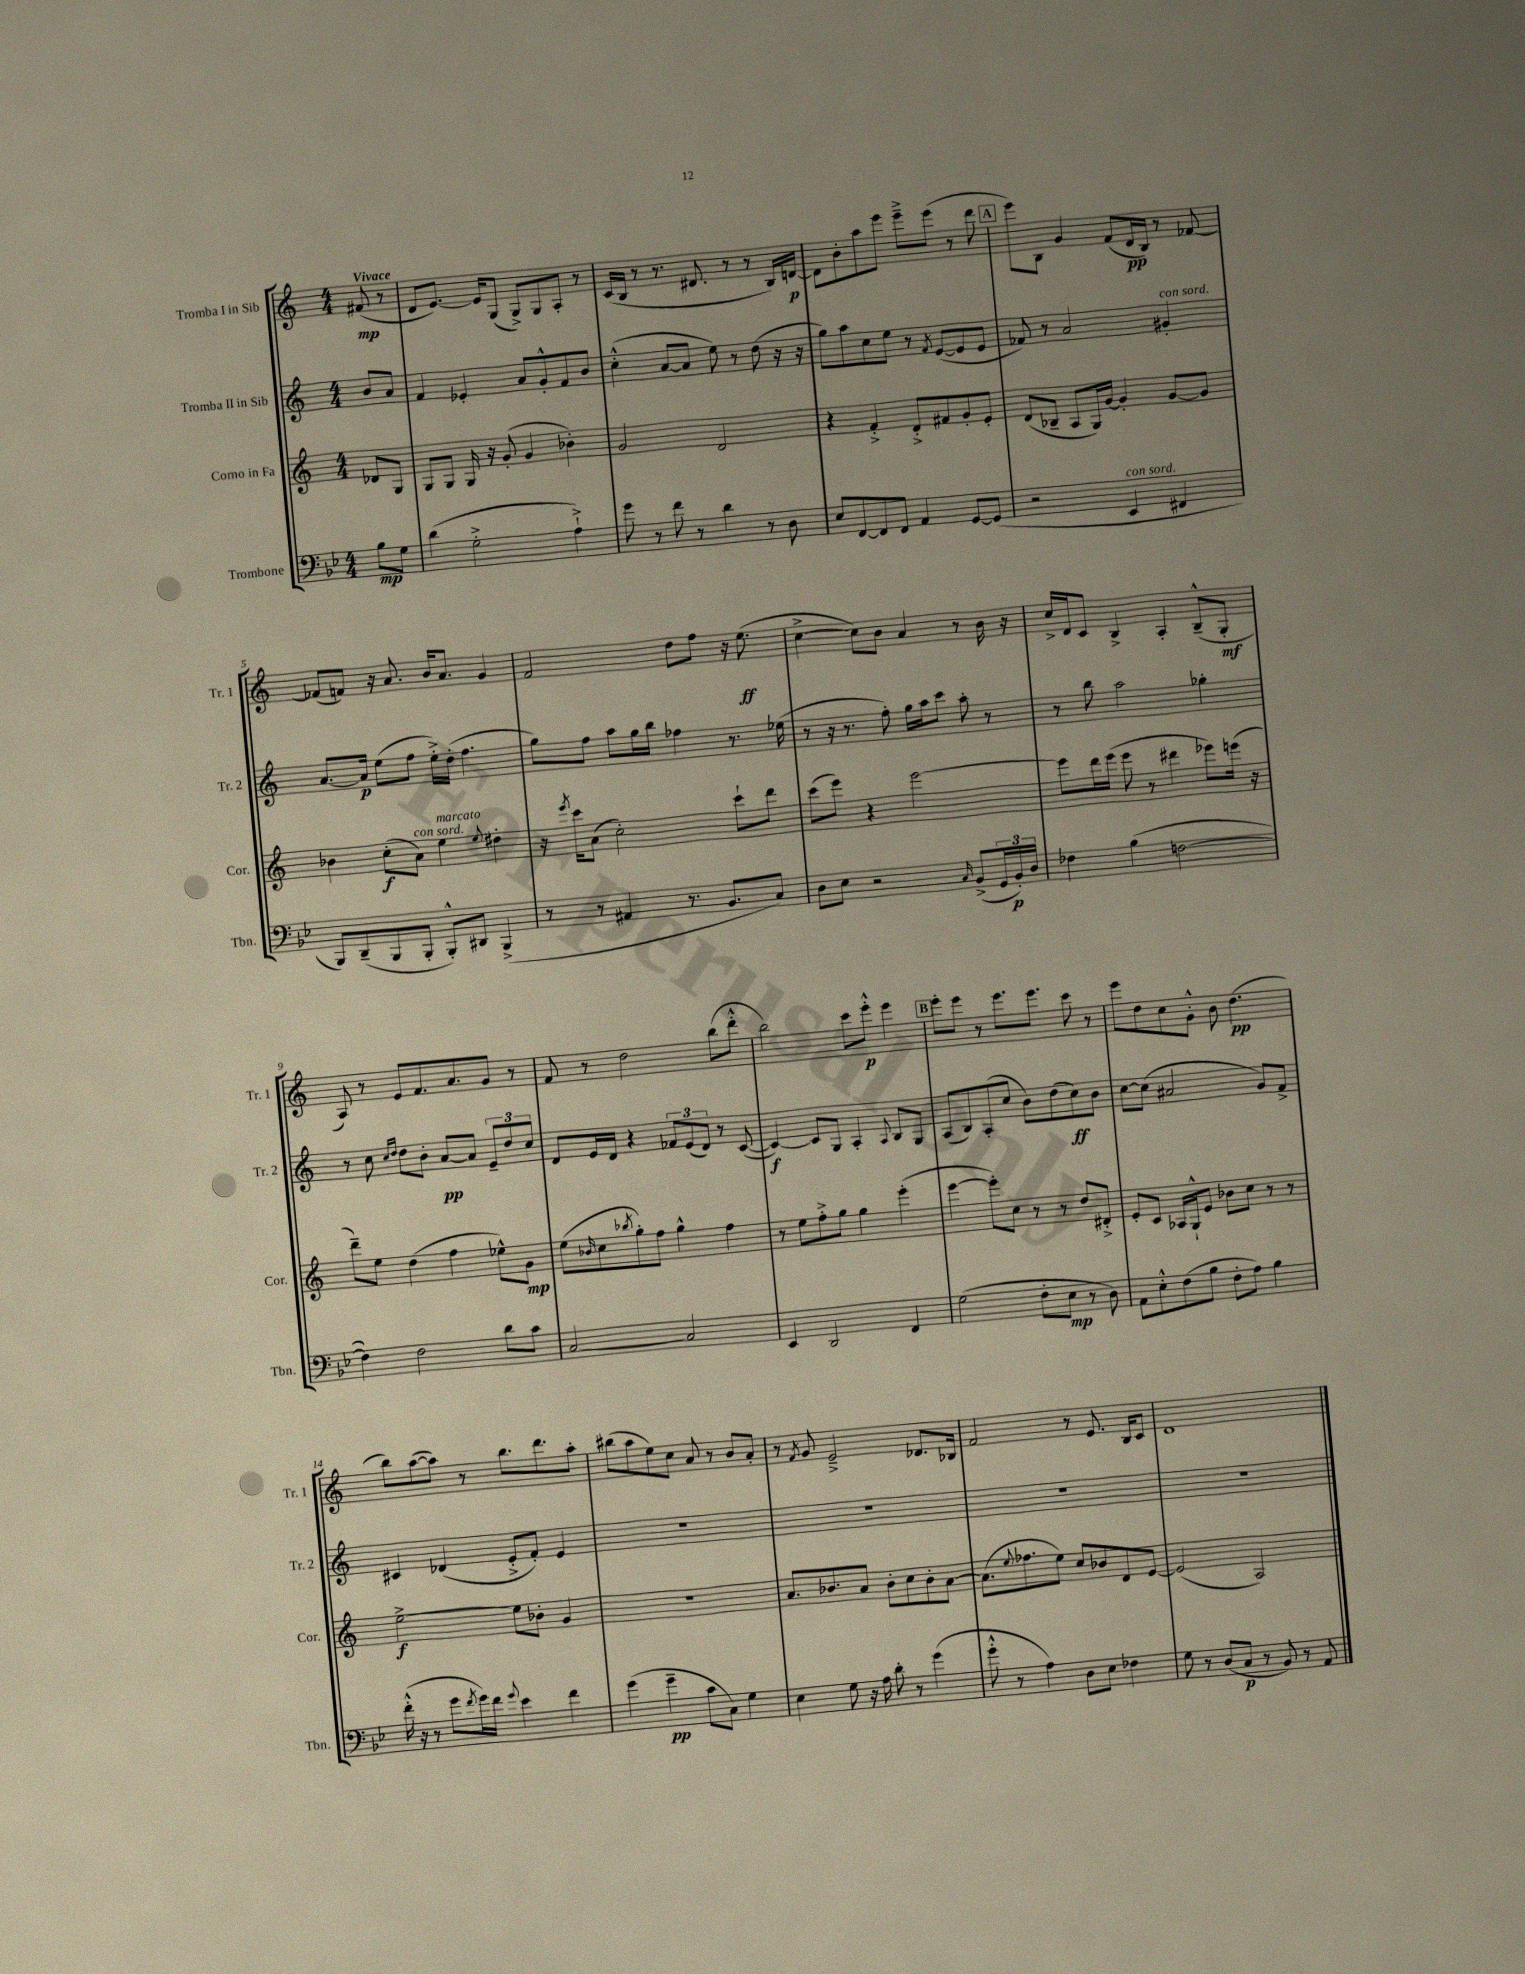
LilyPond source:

<<
\new StaffGroup <<
\new Staff = "s0" \with { instrumentName = "Tromba I in Sib" shortInstrumentName = "Tr. 1" } {
    \clef treble \key c \major \numericTimeSignature \time 4/4 \partial 4 \tempo "Vivace"
    fis'8\mp( r8 |
    d'8 e'8.~) e'16 g8( g8->) g8 a8-. r8 |
    c'16( b16 r8 r8. dis'8. r8 r8 b16) d'16~\p |
    d'8 b'8-. a''8 e'''8 e'''8---> e'''8( r8 d'''8 |
    \mark \markup { \box "A" } e'''8) b8 g'4 f'8( d'16\pp b16) r8 fes'8~ |
    fes'8( f'8) r16 a'8. b'16 a'8. g'4 |
    f'2 d''8 f''8 r16 e''8.\ff( |
    c''4~-> c''8) b'8 a'4 r8 b'16 r16 |
    c''16-> d'16 c'8 b4-> a4-. b8---^( g8-.\mf |
    a8) r8 e'8 f'8. a'8. g'8 r8 |
    f'8 r8 d''2 b''8( d'''8-.-^ |
    b''2) c'''8 e'''8-.-^\p e'''4 |
    \mark \markup { \box "B" } e'''8-. e'''8 r8 e'''8. e'''8. c'''8 r8 |
    e'''8 d''8 c''8 g'8-.-^ b'8 d''4.\pp( |
    b''8) a''8~( a''8) r8 b''8. d'''8. a''8-. |
    bis''8( a''8 e''8) c''8 a'8 r8 b'8 a'8-. |
    r8 \acciaccatura { f'8 } g'8 e'2---> des'8. bes16 |
    f'2 r8 e'8. b16 c'8 |
    d'1 \bar "|." |
}
\new Staff = "s1" \with { instrumentName = "Tromba II in Sib" shortInstrumentName = "Tr. 2" } {
    \clef treble \key c \major \numericTimeSignature \time 4/4 \partial 4
    b'8 a'8 |
    f'4 ees'4-. a'8 g'8-.-^ f'8 b'8 |
    c''4-.-^( a'8~ a'8 e''8) r8 d''8( r16 r16 |
    g''8) a''8 c''8 e''8 r8 \acciaccatura { f'8 } e'8~( e'8 e'8 |
    \mark \markup { \box "A" } fes'8) r8 a'2 gis'4-.^\markup { \italic "con sord." } |
    a'8.~ a'16\p e''8( f''8 e''16-.->) d''16-.( f''4. |
    g''8) f''8 a''8 g''16 b''16 fes''4 r8. ees''16( |
    r8 r16 r8. f''8-.) g''16 a''16 c'''8 a''8-. r8 |
    r8 b''8 a''2 ges''4-. |
    r8 c''8 \grace { c''16 d''16 } d''8 b'8-. a'8~\pp a'8 \tuplet 3/2 { e'8-- d''8 c''8 } |
    d'8 e'16 d'16 r4 \tuplet 3/2 { fes'8 e'8( d'8) } r8 c'8~( |
    c'4~\f) c'8 g8 a4-. \appoggiatura { a8 } b8 g8 |
    \mark \markup { \box "B" } a8( b8) a8-.( c''8 b'8) d''8( c''8\ff) b'8 |
    c''8~ c''8( ais'2 g'8) f'8-> |
    cis'4 des'4( e'8-.-> f'8-.) e'4 |
    R1 |
    R1 |
    R1 |
    R1 \bar "|." |
}
\new Staff = "s2" \with { instrumentName = "Corno in Fa" shortInstrumentName = "Cor." } {
    \clef treble \key c \major \numericTimeSignature \time 4/4 \partial 4
    des'8 g8 |
    g8 g8 g16 r16 g'8-.( g'4 bes'4-.) |
    g'2 d'2 |
    r4 f'4-.-> d'8-.-> fis'8 g'8-. e'8-. |
    \mark \markup { \box "A" } d'8( bes8-- a8 g16) g'16~ g'4-. g'8~ g'8 |
    bes'4 c''8-.\f( a'8^\markup { \italic "con sord." }) e''4^\markup { \italic "marcato" } \appoggiatura { e''8 } dis''4-. |
    r16 \acciaccatura { e'''8 } c'''16 a'8( c''2-.) c'''8-! d'''8 |
    c'''8( e'''8) r4 e'''2~ |
    e'''8 d'''16 e'''16( e'''8 r8 dis'''4 ees'''8) e'''16( r16 |
    d'''8--) e''8 d''4( f''4 ees''8-^) g'8\mp |
    e''8( \grace { bes'16 } c''8 \acciaccatura { bes''8 } g''8-.) f''8 g''4-^ f''4 |
    r8 e''8 f''8-.-> g''8 g''4 e'''4-.( |
    \mark \markup { \box "B" } e'''4~ e'''8-.) c''8 r8 r8 d''8 dis'8-.-> |
    e'8-. c'8 aes16 g16-!-^ e'8 bes'8 c''8 r8 r8 |
    e''2~->\f e''8 bes'8-. g'4 |
    R1 |
    a'8. bes'8. a'8 bes'8-. c''8 bes'8-. a'8~ |
    a'8.( \appoggiatura { e''8 } fes''8. e''8) c''8 bes'8 d'8 e'8~ |
    e'2( a2) \bar "|." |
}
\new Staff = "s3" \with { instrumentName = "Trombone" shortInstrumentName = "Tbn." } {
    \clef bass \key bes \major \numericTimeSignature \time 4/4 \partial 4
    bes8\mp g8 |
    d'4( g2-.-> a4-!->) |
    g'8 r8 f'8 r8 d'4 r8 d8 |
    ees8 f,8~ f,8 f,8 a,4 g,8~ g,8( |
    \mark \markup { \box "A" } r2 ees,4^\markup { \italic "con sord." } fis,4 |
    bes,,8) d,8--( bes,,8 bes,,8-. bes,,8-.-^) dis,8 bes,,4->( |
    r8 r8 ais,4 r8. bes,8. c8) |
    d8 ees8 r2 \grace { c16 } bes,8->( \tuplet 3/2 { g,16 bes,16-.\p) d16 } |
    fes4 bes4( f2~ |
    f4) f2 d'8 c'8 |
    c2~ c2 |
    ees,4 d,2 f,4 |
    \mark \markup { \box "B" } g2( f8-. ees8\mp r8 d8) |
    a,8 ees8-.-^ f8( bes8 f8-. a8) bes4 |
    f'16-.-^( r16 r8 g'8 \acciaccatura { f'8 } g'16) f'16 \appoggiatura { g'8 } ees'4 f'4 |
    g'4( g'4--\pp c'8 c8) g4 |
    ees4 g8 r16 a16 d'8-. r8 g'4( |
    g'8-.-^ r8 a4) d8 ees8 fes4 |
    g8 r8 d8( c8\p r8 bes,8) r8 a,8 \bar "|." |
}
>>
>>
